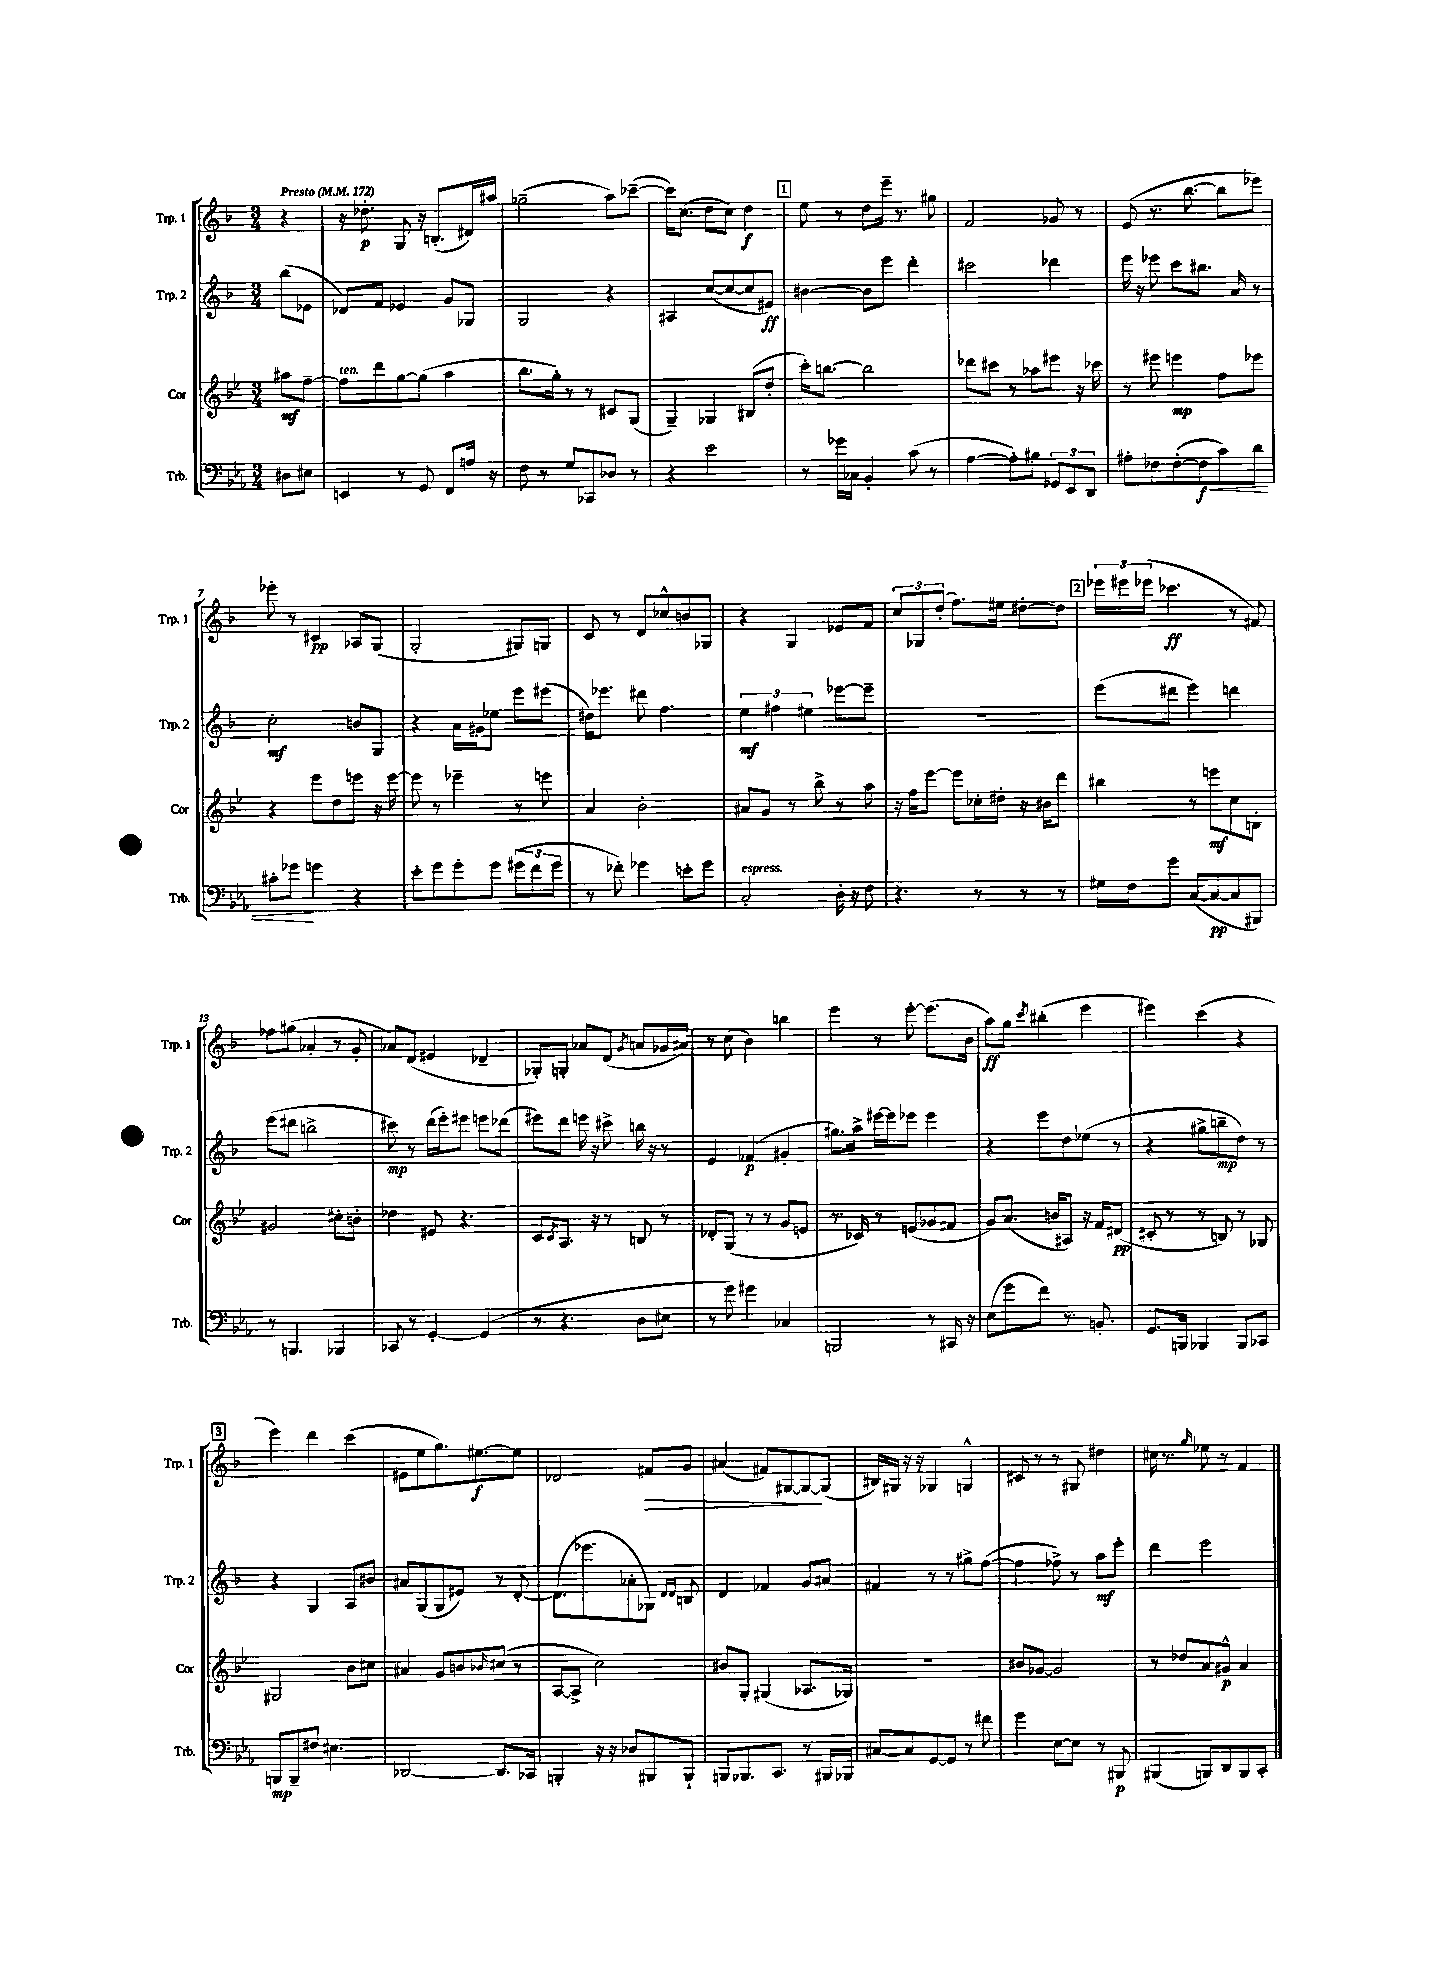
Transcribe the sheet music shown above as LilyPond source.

<<
\new StaffGroup <<
\new Staff = "s0" \with { instrumentName = "Trp. 1" shortInstrumentName = "Trp. 1" } {
    \clef treble \key f \major \numericTimeSignature \time 3/4 \partial 4 \tempo "Presto" 4 = 172
    r4 |
    r16 des''8.-.\p g8 r16 b8.-.( dis'16) ais''16 |
    ges''2--( a''8) ces'''8~--( |
    ces'''16) c''8.( d''8 c''8) d''4\f |
    \mark \markup { \box "1" } e''8 r8 d''8 e'''16-- r8. gis''8 |
    f'2 ges'8 r8 |
    e'8( r8. bes''8.~ bes''8 ees'''8) |
    ees'''8-. r8 cis'4\pp aes8 g8( |
    g2-. gis8) g8 |
    c'8 r8 d'8 ces''8-^ b'8 ges8 |
    r4 g4 ees'8 f'8 |
    \tuplet 3/2 { c''8 ges8 d''8-.( } f''8.) eis''16 dis''8~-. dis''8 |
    \mark \markup { \box "2" } \tuplet 3/2 { ees'''16 eis'''16 ees'''16( } ces'''4.\ff r8 fis'8) |
    fes''8 gis''8( aes'4-. r8 g'8-. |
    aes'8) d'8( eis'4 des'4-- |
    ges8-.) g8-. aes'8 d'8( \acciaccatura { g'8 } a'8 ges'16 ais'16) |
    r8 c''8( bes'4) b''4 |
    e'''4 r8 e'''8~-. e'''8.( bes'16 |
    a''8\ff) g''8 \acciaccatura { c'''8 } bis''4-.( e'''4 |
    eis'''4) c'''4( r4 |
    \mark \markup { \box "3" } e'''4) d'''4 c'''4( |
    eis'8 e''8 g''8.) eis''8.~\f eis''8 |
    des'2 fis'8\> g'8 |
    ais'4( fis'8) gis8~ gis8~\! gis8( |
    bis16) gis16 r16 r16 ges4 g4-^ |
    cis'8 r8 r8 gis8 dis''4 |
    cis''16 r8. \grace { g''16 } ees''8 r8 f'4 \bar "|." |
}
\new Staff = "s1" \with { instrumentName = "Trp. 2" shortInstrumentName = "Trp. 2" } {
    \clef treble \key f \major \numericTimeSignature \time 3/4 \partial 4
    bes''8( ees'8 |
    des'8) f'8 ees'4 g'8 ges8 |
    g2 r4 |
    ais4 c''8~( c''8~ c''8 eis'8\ff) |
    \mark \markup { \box "1" } bis'4~ bis'8 e'''8 d'''4-. |
    cis'''2 des'''4 |
    e'''16 r16 ees'''8 c'''8 bis''8. a'16 r8 |
    c''2-.\mf b'8 g8 |
    r4 a'16 gis'16 ees''8 e'''8 eis'''8( |
    dis''16) ees'''8. dis'''8 f''4. |
    \tuplet 3/2 { e''4\mf fis''4 eis''4 } ees'''8~ ees'''8-- |
    R2. |
    \mark \markup { \box "2" } e'''8( dis'''8 e'''4) d'''4 |
    e'''8( dis'''8 b''2-> |
    cis'''8\mp) r8 d'''16( e'''16-.) eis'''8 e'''8 des'''8( |
    eis'''8) d'''8 e'''16 r16 cis'''8-> b''16 r16 r8 |
    e'4 fes'4\p( gis'4-. |
    gis''8.) a''16-> eis'''16~ eis'''16 ees'''8 ees'''4 |
    r4 e'''8 d''8 ees''8( r8 |
    r4 gis''8-> b''8--\mp d''8) r8 |
    \mark \markup { \box "3" } r4 g4 a8 bis'8 |
    ais'8 g8( g8 eis'8) r8 d'8~-. |
    d'8.( ees'''8. aes'8-. ges8) \grace { d'16 d'16 } b8 |
    d'4 fes'4 g'8 ais'8 |
    fis'4 r8 r8 gis''8-> f''8~( |
    f''4 fes''8->) r8 a''8\mf e'''8-. |
    d'''4 e'''2 \bar "|." |
}
\new Staff = "s2" \with { instrumentName = "Cor" shortInstrumentName = "Cor" } {
    \clef treble \key bes \major \numericTimeSignature \time 3/4 \partial 4
    ais''8\mf f''8~-- |
    f''8^\markup { \italic "ten." } d'''8 g''8~ g''8( a''4 |
    bes''8. g''16-.) r8 r8 cis'8 g8( |
    g4--) ges4 bis8( d''8-. |
    \mark \markup { \box "1" } c'''16-.) b''8.~ b''2 |
    des'''8 cis'''8 r8 aes''8 eis'''8 r16 ces'''16 |
    r8 eis'''8 e'''4\mp f''8 ees'''8 |
    r4 ees'''8 d''8 e'''8 r16 e'''16~ |
    e'''8 r8 ees'''4-- r8 e'''8 |
    a'4 bes'2-. |
    ais'8 g'8 r8 bes''8-> r8 a''8 |
    r16 f''16 ees'''8~ ees'''8 ces''16-. dis''16-. r16 bis'16 d'''8 |
    \mark \markup { \box "2" } bis''4 r8 e'''8\mf c''8 b8-. |
    gis'2 cis''8-. b'8-. |
    des''4 eis'8 r4. |
    c'8 \acciaccatura { c'8 } a8. r16 r8 b8 r8 |
    des'8-. g8( r8 r8 g'8 e'8 |
    r8. ces'16) r8 e'8( ges'8 fis'8 |
    g'8) a'8.( b'16 ais8) r16 f'16 dis'8\pp( |
    cis'8-. r8 r8 b8) r8 ges8 |
    \mark \markup { \box "3" } gis2 bes'8 cis''8 |
    ais'4 g'8 b'8 \grace { bes'16 } cis''8( r8 |
    a8~ a8-> c''2) |
    bis'8 g8-. gis4( aes8. ges16) |
    R2. |
    bis'8 ges'8~ ges'2 |
    r8 des''8 a'8 gis'8-^\p a'4 \bar "|." |
}
\new Staff = "s3" \with { instrumentName = "Trb." shortInstrumentName = "Trb." } {
    \clef bass \key ees \major \numericTimeSignature \time 3/4 \partial 4
    dis8 eis8 |
    e,4 r8 g,8 f,8 a16 r16 |
    f8 r8 g8 ces,8 des8 r8 |
    r4 ees'2 |
    \mark \markup { \box "1" } r8 ges'16 ces16 bes,4-. c'8( r8 |
    aes4~ aes8-.) bis8 \tuplet 3/2 { ges,8 ees,8 d,8 } |
    ais8-. fes8 fes8~-.( fes8\f\< c'8) d'8 |
    cis'8-. ges'8\! g'4 r4 |
    ees'8-. g'8 g'8-. g'8 \tuplet 3/2 { gis'8( f'8 gis'8 } |
    r8 fes'8-.) ges'4 e'8-. ges'8 |
    c2-.^\markup { \italic "espress." } d16-. r16 f8 |
    r4. r8 r8 r8 |
    \mark \markup { \box "2" } gis16 f16 g'8 c8~( c8~\pp c8 bis,,8) |
    r8 b,,4. bes,,4 |
    ces,8 r8 g,4~-. g,4( |
    r8 r4. d8 eis8 |
    r8 g'8) gis'4 ces4 |
    b,,2 r8 cis,16 r16 |
    ees8( g'8 f'8) r8. b,8.-. |
    g,8. b,,16 bes,,4 bes,,8 ces,8 |
    \mark \markup { \box "3" } b,,8\mp b,,8-- fis8 eis4. |
    des,2~ des,8. ces,16 |
    b,,4-. r16 r16 des8 bis,,8 bis,,8-! |
    b,,8 bes,,8. c,8. r8 bis,,16 bes,,16 |
    cis8~ cis8 g,8~ g,8 r8 fis'8 |
    g'4 ees8~ ees8 r8 bis,,8\p |
    bis,,4( b,,8) d,8 b,,8 c,8-. \bar "|." |
}
>>
>>
